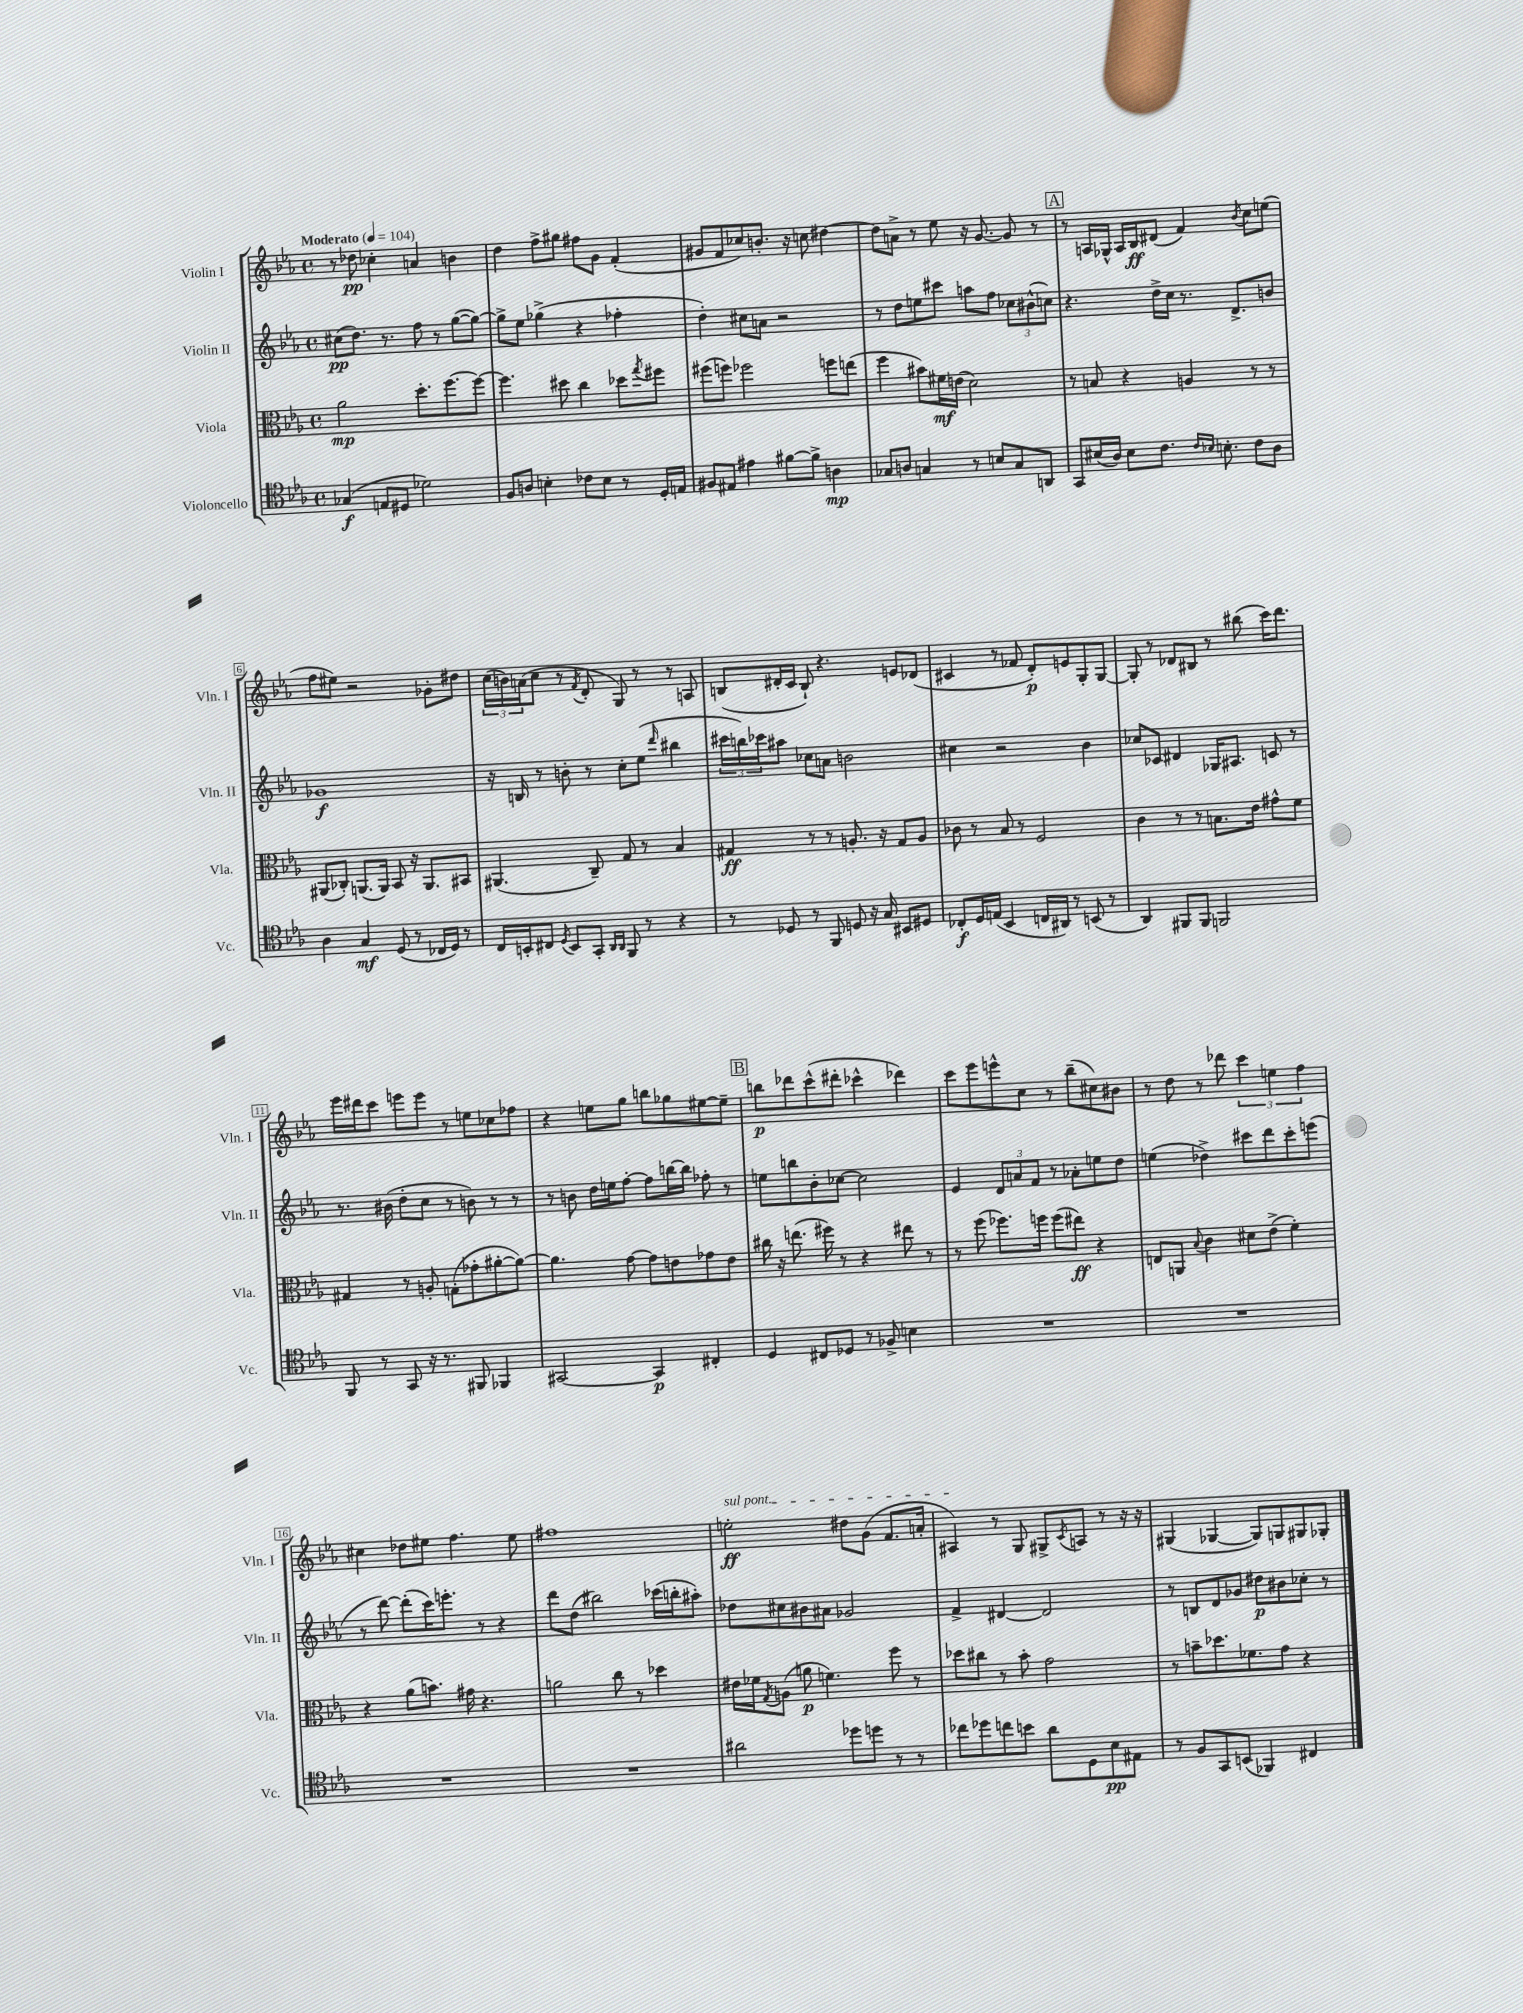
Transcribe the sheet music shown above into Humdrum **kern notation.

**kern	**dynam	**kern	**dynam	**kern	**dynam	**kern	**dynam
*part4	*part4	*part3	*part3	*part2	*part2	*part1	*part1
*staff4	*staff4	*staff3	*staff3	*staff2	*staff2	*staff1	*staff1
*I"Violoncello	*	*I"Viola	*	*I"Violin II	*	*I"Violin I	*
*I'Vc.	*	*I'Vla.	*	*I'Vln. II	*	*I'Vln. I	*
*clefC4	*	*clefC3	*	*clefG2	*	*clefG2	*
*k[b-e-a-]	*	*k[b-e-a-]	*	*k[b-e-a-]	*	*k[b-e-a-]	*
*M4/4	*	*M4/4	*	*M4/4	*	*M4/4	*
*met(c)	*	*met(c)	*	*met(c)	*	*met(c)	*
*MM104	*	*MM104	*	*MM104	*	*MM104	*
=1	=1	=1	=1	=1	=1	=1	=1
!	!	!	!	!	!	!LO:TX:a:B:t=Moderato	!
(4G-X/	f	2a-\	mp	(8cc#X\L	pp	8r	.
.	.	.	.	8.dd\J)	.	8dd-X\	pp
8En/L	.	.	.	.	.	4cc-X'\	.
.	.	.	.	8.r	.	.	.
8D#X/J	.	.	.	.	.	.	.
2d-X\)	.	8.dd'\L	.	8ff\	.	4an/	.
.	.	.	.	8r	.	.	.
.	.	[8.ff\	.	.	.	.	.
.	.	.	.	([8gg\L	.	4bn\	.
.	.	8ff\J_	.	8gg\J_)	.	.	.
=2	=2	=2	=2	=2	=2	=2	=2
8F/L	.	4.ff\]	.	8gg^\L]	.	4dd\	.
8An/J	.	.	.	8ee-\J	.	.	.
4Bn'\	.	.	.	(4gg-X^\	.	8ff^\L	.
.	.	8dd#X\	.	.	.	8gg#X\J	.
8c-X\L	.	4cc\	.	4r	.	8ff#X\L	.
8B\J	.	.	.	.	.	8g\J	.
8r	.	8dd-X\L	.	4ff-X'\	.	(4f'/	.
.	.	8qgg/	.	.	.	.	.
16D'/LL	.	8ff#X\J	.	.	.	.	.
16En/JJ	.	.	.	.	.	.	.
=3	=3	=3	=3	=3	=3	=3	=3
8F#X/L	.	(8ff#X\L	.	4dd'\)	.	8g#X/L	.
8E#X/J	.	8ffn\J)	.	.	.	8f/	.
4e#X\	.	2ff-X\	.	8cc#X\L	.	8cc-X/)	.
.	.	.	.	8an\J	.	8.bn'/J	.
[8f#X\L	.	.	.	2r	.	.	.
.	.	.	.	.	.	16r	.
8f#^\J]	.	.	.	.	.	8ccn\	.
4An\	mp	8ffn\L	.	.	.	[4dd#X\	.
.	.	(8een\J	.	.	.	.	.
=4	=4	=4	=4	=4	=4	=4	=4
8G-X/L	.	4ff\	.	8r	.	8dd#\L]	.
8An/J	.	.	.	8dd\L	.	8an^\J	.
4Gn/	.	8b#X\L)	.	8een\	.	8r	.
.	.	16f#X\L	mf	8ccc#X\J	.	8ee-\	.
.	.	(16en\JJ	.	.	.	.	.
8r	.	2d\)	.	8aan\L	.	16r	.
.	.	.	.	.	.	[8.g/	.
8Bn/L	.	.	.	8ff\J	.	.	.
8G/	.	.	.	12cc-X\L	.	8g/]	.
.	.	.	.	(12b#X^^\	.	.	.
8AAn/J	.	.	.	.	.	8r	.
.	.	.	.	12ccn\J)	.	.	.
!!LO:REH:place=s1:t=A
=5	=5	=5	=5	=5	=5	=5	=5
8GG/L	.	8r	.	4.r	.	8r	.
(16B#X/L	.	8Bn/	.	.	.	16An/LL	.
16A-/JJ)	.	.	.	.	.	16G-X^^/JJ	.
8B#\L	.	4r	.	.	.	16A/LL	.
.	.	.	.	.	.	16B-/J	ff
8.c\J	.	.	.	16dd^\LL	.	(8d#X/J	.
.	.	.	.	16cc\JJ	.	.	.
.	.	4An/	.	8.r	.	4f/)	.
16qqc/LL	.	.	.	.	.	.	.
16qqB-X/JJ	.	.	.	.	.	.	.
8.Bn'\	.	.	.	.	.	.	.
.	.	.	.	8.d^/L	.	.	.
.	.	.	.	.	.	8qb-/	.
8c\L	.	8r	.	.	.	8cc\L	.
8A-\J	.	8r	.	8bn/J	.	(8een\J	.
!!LO:LB:g=z
=6	=6	=6	=6	=6	=6	=6	=6
4A-\	.	(8AA#X/L	.	1g-X	f	8ff\L	.
.	.	8C-X'/J)	.	.	.	8ee#X\J)	.
4G/	mf	(8.AAn/L	.	.	.	2r	.
.	.	16AA/Jk)	.	.	.	.	.
(8D/	.	8BB-/	.	.	.	.	.
8r	.	16r	.	.	.	.	.
.	.	8.AA/L	.	.	.	.	.
16C-X/LL	.	.	.	.	.	8g-X'\L	.
16D/JJ)	.	.	.	.	.	.	.
8r	.	8BB#X/J	.	.	.	8dd#X\J	.
=7	=7	=7	=7	=7	=7	=7	=7
16C/LL	.	(4.AA#X/	.	16r	.	(24cc\LL	.
.	.	.	.	.	.	24bn\)	.
16BBn'/J	.	.	.	16Bn/	.	.	.
.	.	.	.	.	.	(24an\J	.
8C#X/J	.	.	.	8r	.	8cc\J	.
8qD/	.	.	.	.	.	.	.
8BB/L	.	.	.	8bn'\	.	8r	.
.	.	.	.	.	.	8qf/	.
8GG'/J	.	8C~/)	.	8r	.	8d'/	.
16qqAA-/LL	.	.	.	.	.	.	.
16qqAA-/JJ	.	.	.	.	.	.	.
8FF/	.	8G/	.	8cc'\L	.	8G/)	.
8r	.	8r	.	(8ee-\J	.	8r	.
.	.	.	.	16qqddd/	.	.	.
4r	.	4B-/	.	4bb#X\	.	8r	.
.	.	.	.	.	.	8An/	.
=8	=8	=8	=8	=8	=8	=8	=8
8r	.	4G#X/	ff	24ccc#X\LL	.	(8Bn/L	.
.	.	.	.	24bbn\)	.	.	.
.	.	.	.	24ccc-X\J	.	.	.
8D-X/	.	.	.	8aa#X\J	.	16d#X'/L	.
.	.	.	.	.	.	16c/JJ	.
8r	.	8r	.	8cc-X\L	.	8B`/)	.
8FF/	.	8r	.	8an\J	.	4.r	.
8Dn/	.	8.An'/	.	2bn\	.	.	.
16r	.	.	.	.	.	.	.
16G/	.	16r	.	.	.	.	.
8BB#X/L	.	8G#/L	.	.	.	8en/L	.
8D#X/J	.	8A/J	.	.	.	(8d-X/J	.
=9	=9	=9	=9	=9	=9	=9	=9
8C-X'/L	f	8c-X\	.	4cc#X\	.	4c#X/	.
16D/L	.	8r	.	.	.	.	.
(16En/JJ	.	.	.	.	.	.	.
4BB-/	.	8B-/	.	2r	.	8r	.
.	.	8r	.	.	.	8f-X/	.
16Cn/LL	.	2F/	.	.	.	8d'/L)	p
16AA#X/JJ)	.	.	.	.	.	.	.
8r	.	.	.	.	.	8en/	.
(8BBn/	.	.	.	4b-\	.	8G'/	.
8r	.	.	.	.	.	[8G/J	.
=10	=10	=10	=10	=10	=10	=10	=10
4AA-/)	.	4c\	.	8cc-X/L	.	8G'/]	.
.	.	.	.	8c-X/J	.	8r	.
8FF#X/L	.	8r	.	4d#X/	.	8d-X/L	.
8FF#/J	.	8r	.	.	.	8B#X/J	.
2FFn/	.	8.Bn\L	.	16G-X/KL	.	8r	.
.	.	.	.	8.A#X/J	.	.	.
.	.	.	.	.	.	(8bb#X\	.
.	.	16e-\Jk	.	.	.	.	.
.	.	8g#X^^\L	.	8cn/	.	16ccc\KL)	.
.	.	.	.	.	.	8.ddd\J	.
.	.	8f\J	.	8r	.	.	.
!!LO:LB:g=z
=11	=11	=11	=11	=11	=11	=11	=11
8FF/	.	4G#X/	.	8.r	.	16eee-\LL	.
.	.	.	.	.	.	16ddd#X\J	.
8r	.	.	.	.	.	8ccc\J	.
.	.	.	.	(16b#X\	.	.	.
8GG/	.	8r	.	8dd'\L	.	8eeen\L	.
16r	.	8An'/	.	8cc\J	.	8eee\J	.
8.r	.	.	.	.	.	.	.
.	.	(8Gn'\L	.	8r	.	8r	.
8FF#X/	.	8g-X'\	.	8bn\)	.	8een\L	.
4FF-X/	.	[8a#X'\	.	8r	.	8cc-X\	.
.	.	8a#\J_)	.	8r	.	8ff-X\J	.
=12	=12	=12	=12	=12	=12	=12	=12
[2GG#X/	.	4.a#\]	.	8r	.	4r	.
.	.	.	.	8bn\	.	.	.
.	.	.	.	16dd\LL	.	8een\L	.
.	.	.	.	16een\J	.	.	.
.	.	[8g\	.	[8ff'\J	.	8gg\J	.
4GG#/]	p	8g\L]	.	8ff\L]	.	8bbn\L	.
.	.	8en\	.	[16bbn\L	.	8gg-X\	.
.	.	.	.	16bb\JJ]	.	.	.
4C#X'/	.	8g-X\	.	8ff-X'\	.	[8ee#X\	.
.	.	8e\J	.	8r	.	8ee#~\J]	.
!!LO:REH:place=s1:t=B
=13	=13	=13	=13	=13	=13	=13	=13
4D/	.	16cc#X\	.	8een\L	.	8bbn\L	p
.	.	16r	.	.	.	.	.
.	.	(8.een\	.	8bbn\	.	8ddd-X\	.
8C#X/L	.	.	.	8b-'\	.	(8ccc^^\	.
.	.	16ff#X\)	.	.	.	.	.
8D-X/J	.	8r	.	[8cc-X\J	.	8ddd#X'\J	.
8r	.	4r	.	2cc-\]	.	4ccc-X^^\	.
8F-X^/	.	.	.	.	.	.	.
4Bn\	.	8ee#X\	.	.	.	4ddd-X\)	.
.	.	8r	.	.	.	.	.
=14	=14	=14	=14	=14	=14	=14	=14
1r	.	8r	.	4e-/	.	8ccc\L	.
.	.	(8ff\	.	.	.	8eee-\	.
.	.	8.ff-X\L)	.	12d/L	.	8eeen^^\	.
.	.	.	.	12an/	.	.	.
.	.	.	.	.	.	8cc\J	.
.	.	.	.	12f/J	.	.	.
.	.	16ffn\Jk	.	.	.	.	.
.	.	(8ff\L	.	8r	.	8r	.
.	.	8ee#X\J)	ff	8a-X'\L	.	(8bb-~\L	.
.	.	4r	.	8een\	.	8cc#X\)	.
.	.	.	.	8dd\J	.	8b#X\J	.
=15	=15	=15	=15	=15	=15	=15	=15
1r	.	8En/L	.	(4een\	.	8r	.
.	.	8AAn/J	.	.	.	8dd\	.
.	.	8qqB-/	.	.	.	.	.
.	.	4c\	.	4dd-X^\)	.	8r	.
.	.	.	.	.	.	8ddd-X\	.
.	.	8d#X\L	.	8ccc#X\L	.	6ccc\	.
.	.	(8e-^\J	.	8ddd\	.	.	.
.	.	.	.	.	.	6een\	.
.	.	4f'\)	.	8ccc#'\	.	.	.
.	.	.	.	.	.	6ff\	.
.	.	.	.	(8eeen\J	.	.	.
!!LO:LB:g=z
=16	=16	=16	=16	=16	=16	=16	=16
1r	.	4r	.	8r	.	4cc#X\	.
.	.	.	.	[8ddd\)	.	.	.
.	.	(8a-\L	.	(8ddd'\L]	.	8dd-X\L	.
.	.	8.bn\J)	.	16ccc\K)	.	8ee#X\J	.
.	.	.	.	8.eeen'\J	.	.	.
.	.	.	.	.	.	4.ff\	.
.	.	16g#X\	.	.	.	.	.
.	.	4.r	.	8r	.	.	.
.	.	.	.	4r	.	.	.
.	.	.	.	.	.	8ee#\	.
=17	=17	=17	=17	=17	=17	=17	=17
1r	.	2an\	.	8ddd\L	.	1ff#X	.
.	.	.	.	(8dd\J	.	.	.
.	.	.	.	2bb#X\)	.	.	.
.	.	8cc\	.	.	.	.	.
.	.	8r	.	.	.	.	.
.	.	4dd-X\	.	(16ccc-X\LL	.	.	.
.	.	.	.	16bbn'\J	.	.	.
.	.	.	.	8aa#X'\J)	.	.	.
=18	=18	=18	=18	=18	=18	=18	=18
!	!	!	!	!	!	!LO:TX:a:i:t=sul pont.	!
2a#X\	.	16e#X\LL	.	8dd-X\L	.	2een'\	ff
.	.	16f-X\J	.	.	.	.	.
.	.	8qG/	.	.	.	.	.
.	.	(8An\J	.	8cc#X\	.	.	.
.	.	8an\	p	8b#X\	.	.	.
.	.	4.fn\)	.	8a#X\J	.	.	.
8dd-X\L	.	.	.	2g-X/	.	8dd#X\L	.
8ddn\J	.	.	.	.	.	(8g\J	.
8r	.	8ff\	.	.	.	8.f/L	.
8r	.	8r	.	.	.	.	.
.	.	.	.	.	.	16an'/Jk	.
=19	=19	=19	=19	=19	=19	=19	=19
8cc-X\L	.	8dd-X\L	.	4f^/	.	4A#X/)	.
8dd-X\	.	8cc#X\J	.	.	.	.	.
8ccn\	.	8r	.	[4d#X/	.	8r	.
8bn\J	.	8b-'\	.	.	.	8G/	.
8a-\L	.	2g\	.	2d#/]	.	8G#X^/L	.
.	.	.	.	.	.	8qc/	.
8D\	.	.	.	.	.	8An/J	.
8B-\	pp	.	.	.	.	8r	.
8E#X\J	.	.	.	.	.	16r	.
.	.	.	.	.	.	16r	.
=20	=20	=20	=20	=20	=20	=20	=20
8r	.	8r	.	8r	.	(4G#X/	.
8F/L	.	8bn~\L	.	8Bn/L	.	.	.
8GG/	.	8.dd-X\	.	8d/	.	[4G-X/	.
(8BBn/J	.	.	.	8g-X/J	.	.	.
.	.	8.f-X\	.	.	.	.	.
4FF-X/)	.	.	.	8dd#X\L	p	8G-/L])	.
.	.	8g\J	.	8b#X\	.	8Gn/	.
4C#X/	.	4r	.	8cc-X'\J	.	8G#X/	.
.	.	.	.	8r	.	8G-X'/J	.
==	==	==	==	==	==	==	==
*-	*-	*-	*-	*-	*-	*-	*-
